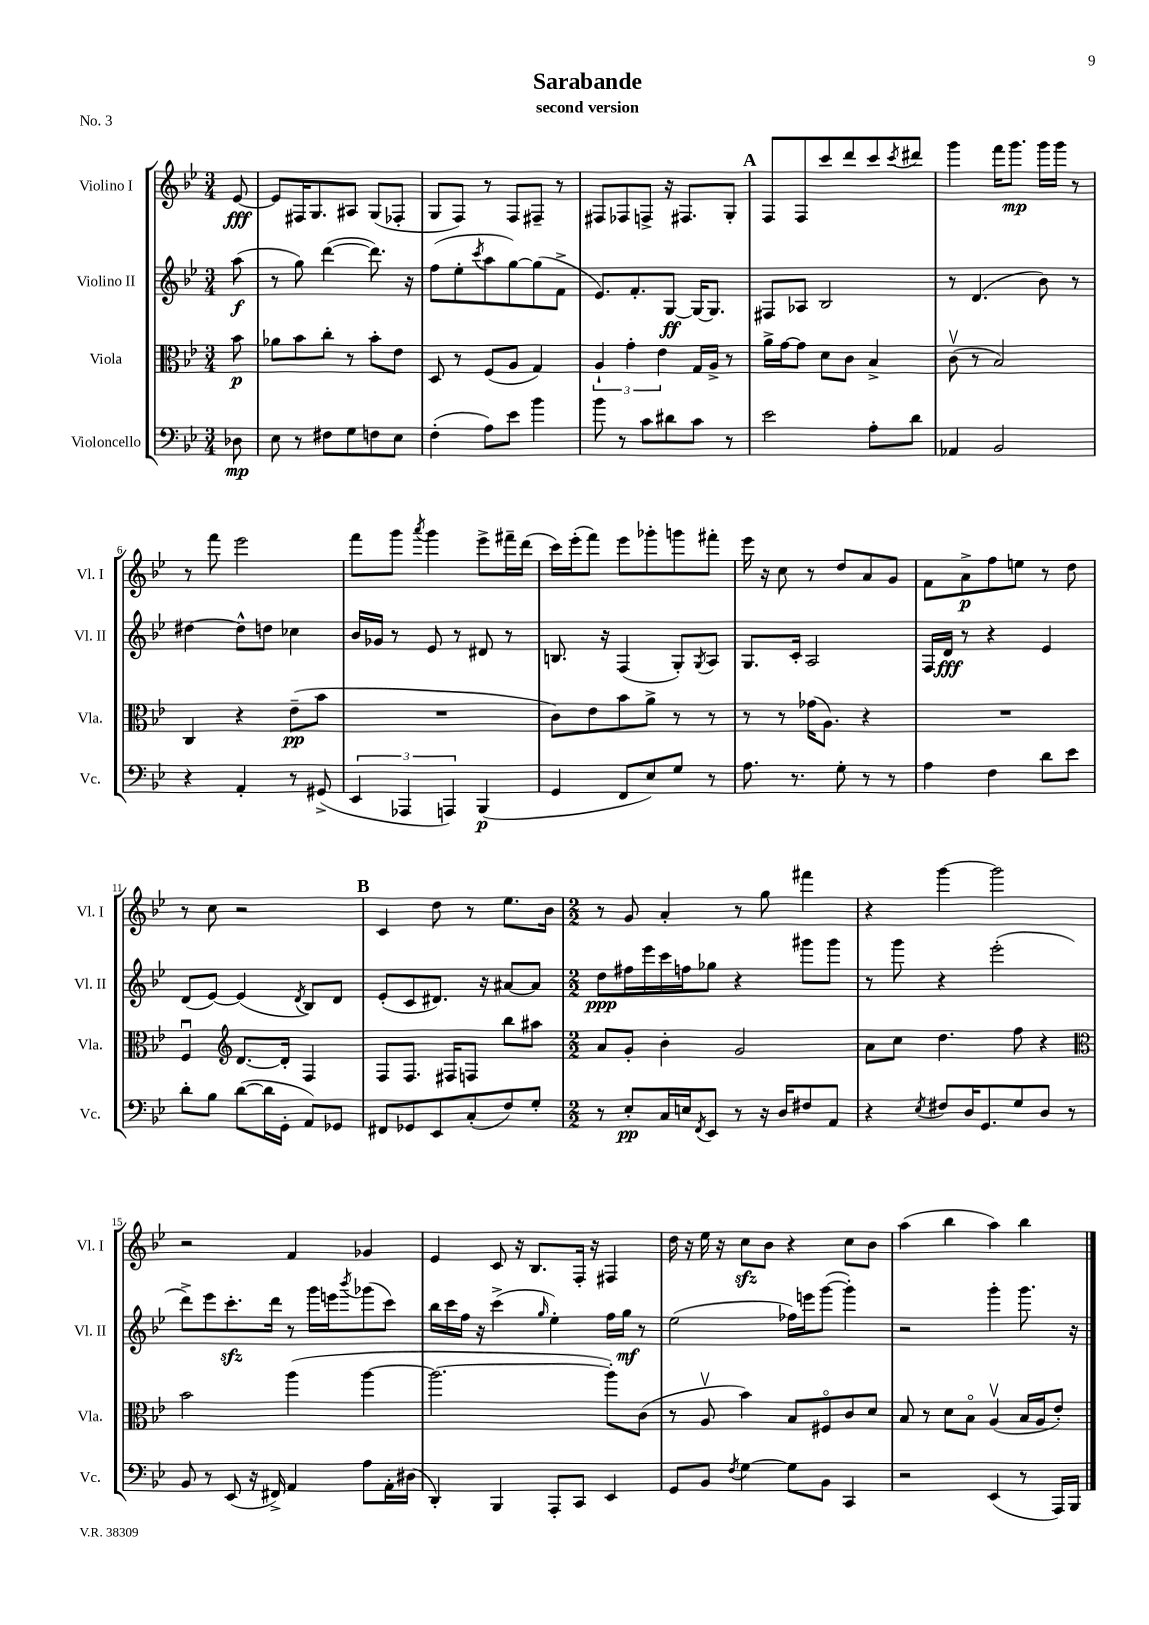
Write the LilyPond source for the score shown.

\header { title = "Sarabande" subtitle = "second version" piece = "No. 3" }
<<
\new StaffGroup <<
\new Staff = "s0" \with { instrumentName = "Violino I" shortInstrumentName = "Vl. I" } {
    \clef treble \key bes \major \numericTimeSignature \time 3/4 \partial 8
    ees'8~\fff |
    ees'8 fis16 g8. ais8 g8( fes8-. |
    g8 f8) r8 f8 fis8-- r8 |
    fis8 fes8 f8-> r16 fis8. g8-. |
    \mark \markup { \bold "A" } f8 f8 c'''8 d'''8 c'''8 \acciaccatura { c'''8 } dis'''8 |
    g'''4 f'''16 g'''8.\mp g'''16 g'''16 r8 |
    r8 f'''8 ees'''2 |
    f'''8 g'''8 \acciaccatura { a'''8 } g'''4 ees'''8-> fis'''16-- d'''16( |
    c'''16) ees'''16-.( f'''8) ees'''8 ges'''8-. g'''8 fis'''8-. |
    ees'''16 r16 c''8 r8 d''8 a'8 g'8 |
    f'8 a'8->\p f''8 e''8 r8 d''8 |
    r8 c''8 r2 |
    \mark \markup { \bold "B" } c'4 d''8 r8 ees''8. bes'16 |
    \numericTimeSignature \time 2/2 r8 g'8 a'4-. r8 g''8 fis'''4 |
    r4 g'''4~ g'''2 |
    r2 f'4 ges'4 |
    ees'4 c'8 r16 bes8. f16-. r16 fis4 |
    d''16 r16 ees''16 r16 c''8\sfz bes'8 r4 c''8 bes'8 |
    a''4( bes''4 a''4) bes''4 \bar "|." |
}
\new Staff = "s1" \with { instrumentName = "Violino II" shortInstrumentName = "Vl. II" } {
    \clef treble \key bes \major \numericTimeSignature \time 3/4 \partial 8
    a''8\f( |
    r8 g''8) d'''4~( d'''8.) r16 |
    f''8( ees''8-. \acciaccatura { c'''8 } a''8 g''8~) g''8( f'8-> |
    ees'8.) f'8.-. g8~\ff g16~ g8. |
    \mark \markup { \bold "A" } fis8 aes8 bes2 |
    r8 d'4.( bes'8) r8 |
    dis''4~ dis''8-^ d''8 ces''4 |
    bes'16 ges'16 r8 ees'8 r8 dis'8 r8 |
    b8. r16 f4( g8-.) \acciaccatura { g8 } a8 |
    g8. c'16-. a2 |
    f16 d'16\fff r8 r4 ees'4 |
    d'8( ees'8~) ees'4( \acciaccatura { d'8 } bes8) d'8 |
    \mark \markup { \bold "B" } ees'8-.( c'8 dis'8.) r16 ais'8~ ais'8 |
    \numericTimeSignature \time 2/2 d''8\ppp fis''16 ees'''16 c'''16 f''16 ges''8 r4 gis'''8 gis'''8 |
    r8 g'''8 r4 ees'''2-.( |
    d'''8->) ees'''8 c'''8.-.\sfz d'''16 r8 g'''16 e'''16 \acciaccatura { bes'''8 } ges'''8( c'''8) |
    bes''16 c'''16 f''16 r16 c'''4->( \grace { g''16 } ees''4-.) f''16 g''16\mf r8 |
    ees''2( fes''16) e'''16 g'''8~( g'''4-.) |
    r2 g'''4-. g'''8. r16 \bar "|." |
}
\new Staff = "s2" \with { instrumentName = "Viola" shortInstrumentName = "Vla." } {
    \clef alto \key bes \major \numericTimeSignature \time 3/4 \partial 8
    bes'8\p |
    aes'8 bes'8 c''8-. r8 bes'8-. ees'8 |
    d8 r8 f8( a8 g4) |
    \tuplet 3/2 { a4-! g'4-. ees'4 } g16 a16-> r8 |
    \mark \markup { \bold "A" } a'16-> g'16~ g'8 d'8 c'8 bes4-> |
    c'8\upbow( r8 bes2) |
    c4 r4 ees'8--\pp( bes'8 |
    R2. |
    c'8) ees'8 bes'8 a'8-> r8 r8 |
    r8 r8 ges'16( a8.) r4 |
    R2. |
    f4\downbow \clef treble d'8.~ d'16-. f4 |
    \mark \markup { \bold "B" } f8 f8. fis16 f8 bes''8 ais''8 |
    \numericTimeSignature \time 2/2 a'8 g'8-. bes'4-. g'2 |
    a'8 c''8 d''4. f''8 r4 |
    \clef alto bes'2 a''4( a''4~ |
    a''2.~ a''8-.) c'8( |
    r8 a8\upbow bes'4) bes8 fis8\flageolet c'8 d'8 |
    bes8 r8 d'8 bes8\flageolet a4\upbow( bes16 a16 ees'8-.) \bar "|." |
}
\new Staff = "s3" \with { instrumentName = "Violoncello" shortInstrumentName = "Vc." } {
    \clef bass \key bes \major \numericTimeSignature \time 3/4 \partial 8
    des8\mp |
    ees8 r8 fis8 g8 f8 ees8 |
    f4-.( a8) ees'8 bes'4 |
    bes'8 r8 c'8 dis'8 c'8 r8 |
    \mark \markup { \bold "A" } ees'2 a8-. d'8 |
    aes,4 bes,2 |
    r4 a,4-. r8 gis,8->( |
    \tuplet 3/2 { ees,4 aes,,4 a,,4) } bes,,4\p( |
    g,4 f,8 ees8) g8 r8 |
    a8. r8. g8-. r8 r8 |
    a4 f4 d'8 ees'8 |
    d'8-. bes8 d'8~( d'16 g,16-. a,8) ges,8 |
    \mark \markup { \bold "B" } fis,8 ges,8 ees,8 c8-.( f8) g8-. |
    \numericTimeSignature \time 2/2 r8 ees8-.\pp c16 e16 \acciaccatura { f,8 } ees,8 r8 r16 d16 fis8 a,8 |
    r4 \acciaccatura { ees8 } fis8 d16 g,8. g8 d8 r8 |
    bes,8 r8 ees,8( r16 fis,16->) a,4 a8 a,16-. dis16( |
    d,4-.) bes,,4 a,,8-. c,8 ees,4 |
    g,8 bes,8 \acciaccatura { f8 } g4~ g8 bes,8 c,4 |
    r2 ees,4( r8 a,,16) bes,,16 \bar "|." |
}
>>
>>
